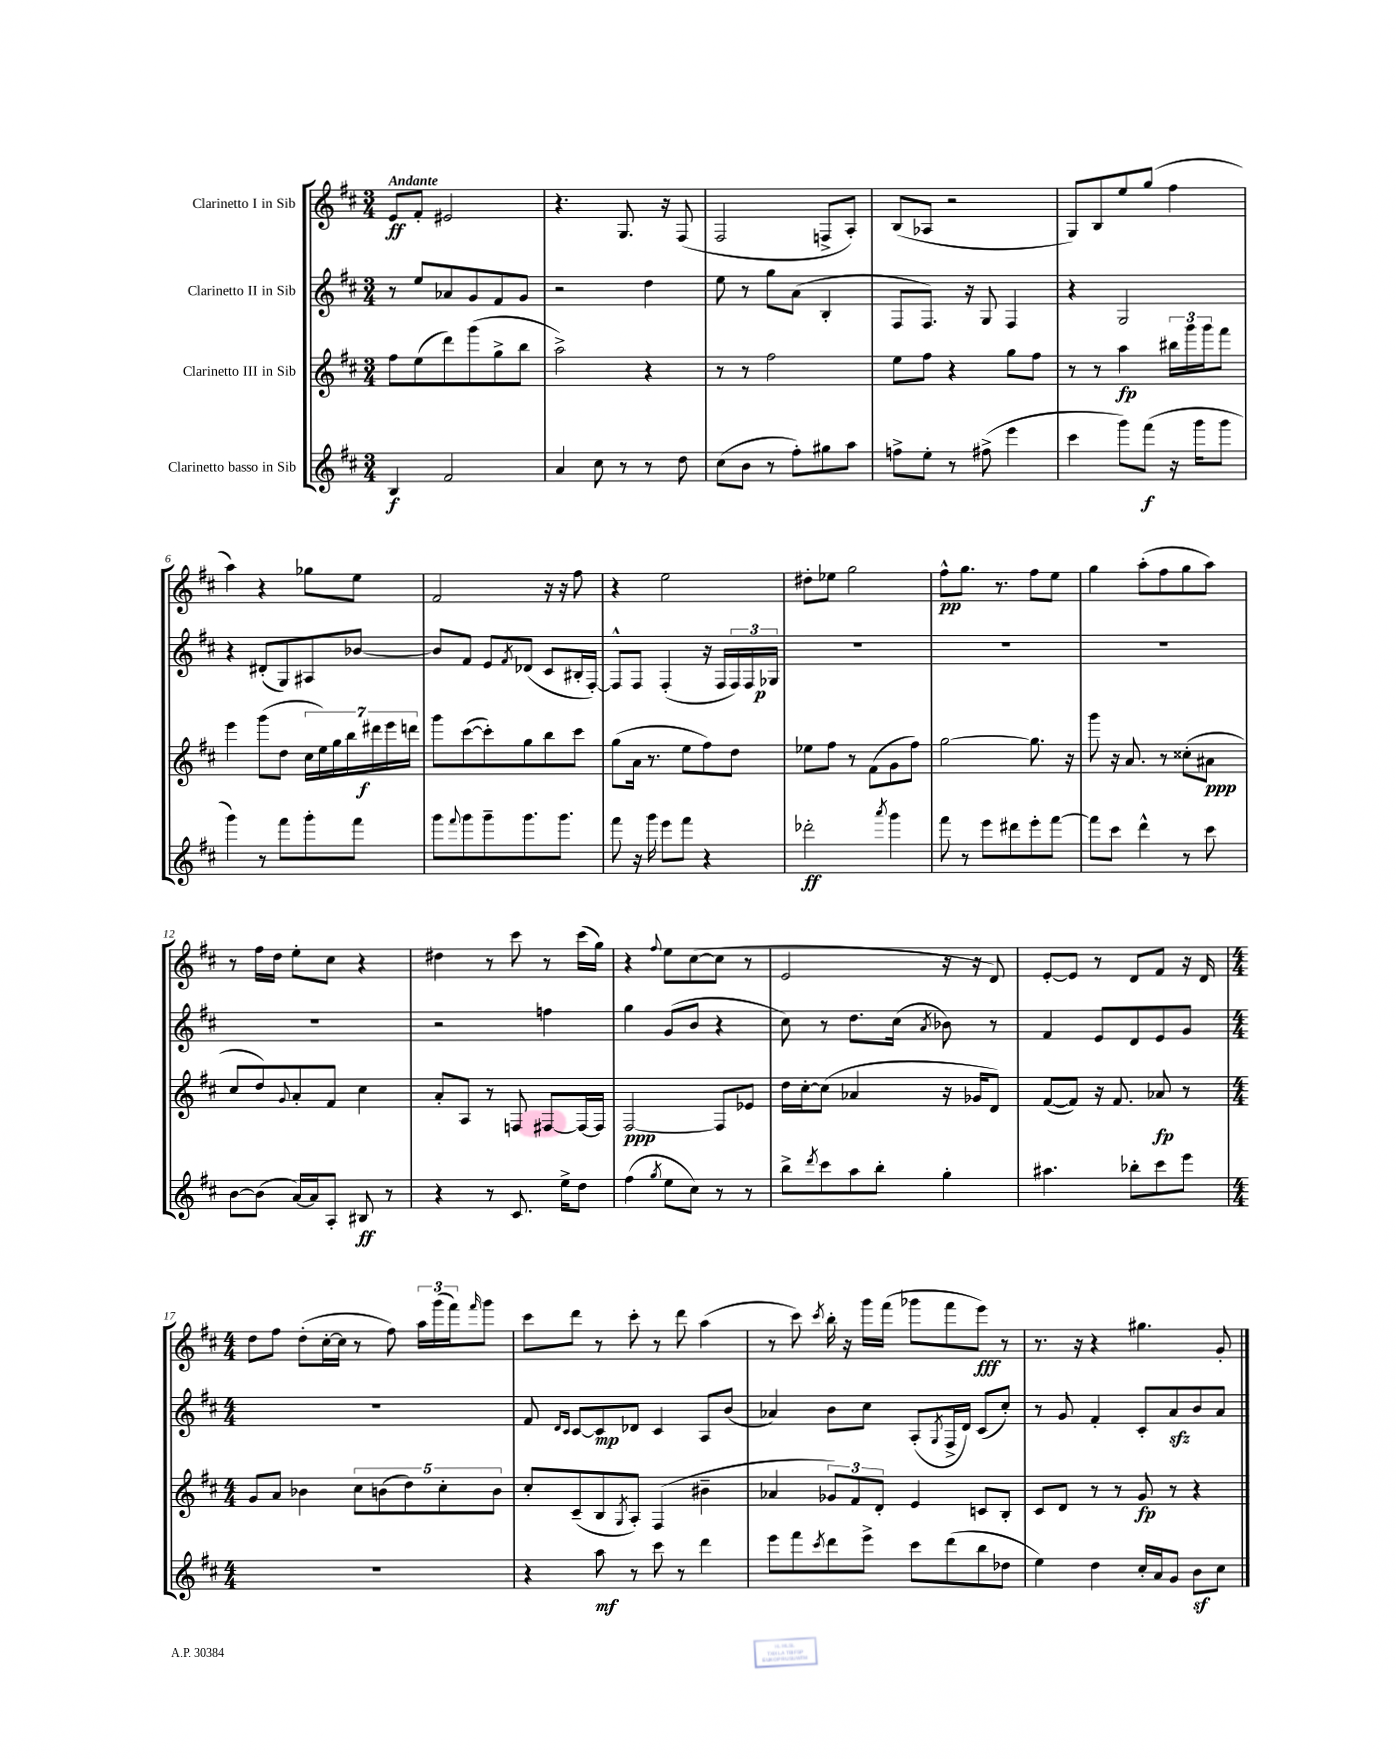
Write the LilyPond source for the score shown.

<<
\new StaffGroup <<
\new Staff = "s0" \with { instrumentName = "Clarinetto I in Sib" } {
    \clef treble \key d \major \numericTimeSignature \time 3/4 \tempo "Andante"
    e'8\ff fis'8-. eis'2 |
    r4. g8. r16 fis8( |
    fis2 f8-> a8-.) |
    b8( aes8 r2 |
    g8) b8 e''8 g''8( fis''4 |
    a''4) r4 ges''8 e''8 |
    fis'2 r16 r16 fis''8 |
    r4 e''2 |
    dis''8-. ees''8 g''2 |
    fis''8-^\pp g''8. r8. fis''8 e''8 |
    g''4 a''8-.( fis''8 g''8 a''8) |
    r8 fis''16 d''16 e''8-. cis''8 r4 |
    dis''4 r8 cis'''8 r8 cis'''16( g''16) |
    r4 \appoggiatura { fis''8 } e''8 cis''8~( cis''8 r8 |
    e'2 r16 r16 d'8) |
    e'8~-. e'8 r8 d'8 fis'8 r16 d'16 |
    \numericTimeSignature \time 4/4 d''8 fis''8 d''8-.( cis''16~-. cis''16 r8 fis''8) \tuplet 3/2 { a''16 g'''16( fis'''16) } \grace { fis'''16 } g'''8 |
    cis'''8 d'''8 r8 cis'''8-. r8 d'''8 a''4( |
    r8 cis'''8) \acciaccatura { cis'''8 } b''16-. r16 g'''16 fis'''16( ges'''8 fis'''8 e'''8\fff) r8 |
    r8. r16 r4 gis''4. g'8-. \bar "|." |
}
\new Staff = "s1" \with { instrumentName = "Clarinetto II in Sib" } {
    \clef treble \key d \major \numericTimeSignature \time 3/4
    r8 e''8 aes'8 g'8 fis'8 g'8 |
    r2 d''4 |
    e''8 r8 g''8 a'8( b4-. |
    fis8 fis8.) r16 g8 fis4 |
    r4 g2 |
    r4 dis'8-.( g8) ais8 bes'8~ |
    bes'8 fis'8 e'8 \acciaccatura { fis'8 } des'8( cis'8 bis16-. fis16~-.) |
    fis8-^ fis8 fis4-.( r16 fis16 \tuplet 3/2 { fis16) fis16 ges16\p } |
    R2. |
    R2. |
    R2. |
    R2. |
    r2 f''4 |
    g''4 g'8( b'8 r4 |
    cis''8) r8 d''8. cis''16( \acciaccatura { a'8 } bes'8) r8 |
    fis'4 e'8 d'8 e'8 g'8 |
    \numericTimeSignature \time 4/4 R1 |
    fis'8 \grace { d'16 cis'16 } cis'8~ cis'8\mp des'8 cis'4 a8 b'8( |
    aes'4) b'8 cis''8 a8-.( \acciaccatura { g8 } fis16-> d'16) cis'8( cis''8-.) |
    r8 g'8 fis'4-. cis'8-. a'8\sfz b'8 a'8 \bar "|." |
}
\new Staff = "s2" \with { instrumentName = "Clarinetto III in Sib" } {
    \clef treble \key d \major \numericTimeSignature \time 3/4
    fis''8 e''8( d'''8) g'''8( g''8-> b''8 |
    a''2->) r4 |
    r8 r8 fis''2 |
    e''8 fis''8 r4 g''8 fis''8 |
    r8 r8 a''4\fp \tuplet 3/2 { bis''16 g'''16 g'''16 } fis'''8 |
    e'''4 g'''8( d''8 \tuplet 7/4 { cis''16 e''16) g''16 b''16 dis'''16\f e'''16 d'''16 } |
    g'''8 cis'''8~( cis'''8-.) g''8 b''8 cis'''8 |
    g''8( a'16 r8. e''8 fis''8) d''8 |
    ees''8 fis''8 r8 fis'8( g'8 fis''8) |
    g''2~ g''8. r16 |
    g'''8 r16 a'8. r8 cisis''8-.( ais'8\ppp |
    cis''8 d''8) \appoggiatura { g'8 } a'8-. fis'8 cis''4 |
    a'8-. a8 r8 f8 fis8~ fis16~ fis16 |
    fis2~\ppp fis8 ees'8 |
    d''16 cis''16~-. cis''8( aes'4 r16 ges'16 d'8) |
    fis'8~( fis'8) r16 fis'8. aes'8\fp r8 |
    \numericTimeSignature \time 4/4 g'8 a'8 bes'4 \tuplet 5/4 { cis''8 b'8( d''8) cis''8-. b'8 } |
    cis''8-. cis'8--( b8 \acciaccatura { g8 } a8-.) fis4( bis'4-- |
    aes'4 \tuplet 3/2 { ges'8) fis'8 d'8-. } e'4 c'8 b8-. |
    cis'8 d'8 r8 r8 g'8\fp r8 r4 \bar "|." |
}
\new Staff = "s3" \with { instrumentName = "Clarinetto basso in Sib" } {
    \clef treble \key d \major \numericTimeSignature \time 3/4
    b4\f fis'2 |
    a'4 cis''8 r8 r8 d''8 |
    cis''8( b'8 r8 fis''8-.) gis''8 a''8 |
    f''8-> e''8-. r8 fis''8->( e'''4 |
    cis'''4 g'''8) fis'''8\f( r16 g'''16 g'''8 |
    g'''4) r8 fis'''8 g'''8-. fis'''8 |
    g'''8 \appoggiatura { fis'''8 } g'''8 g'''8-- g'''8. g'''8. |
    fis'''8 r16 g'''16 e'''8 fis'''8 r4 |
    des'''2-.\ff \acciaccatura { a'''8 } g'''4 |
    fis'''8 r8 e'''8 dis'''8 e'''8-. fis'''8~ |
    fis'''8 cis'''8 d'''4-^ r8 cis'''8 |
    b'8~ b'8( a'16~) a'16 a8-. bis8\ff r8 |
    r4 r8 cis'8. e''16-> d''8 |
    fis''4( \acciaccatura { g''8 } e''8 cis''8) r8 r8 |
    b''8-> \acciaccatura { d'''8 } cis'''8 a''8 b''8-. g''4-. |
    ais''4. bes''8-. cis'''8 e'''8 |
    \numericTimeSignature \time 4/4 R1 |
    r4 a''8\mf r8 cis'''8 r8 d'''4 |
    e'''8 fis'''8 \acciaccatura { cis'''8 } d'''8 e'''8-> cis'''8 d'''8( b''8 des''8 |
    e''4) d''4 cis''16-. a'16 g'8 b'8\sf cis''8 \bar "|." |
}
>>
>>
